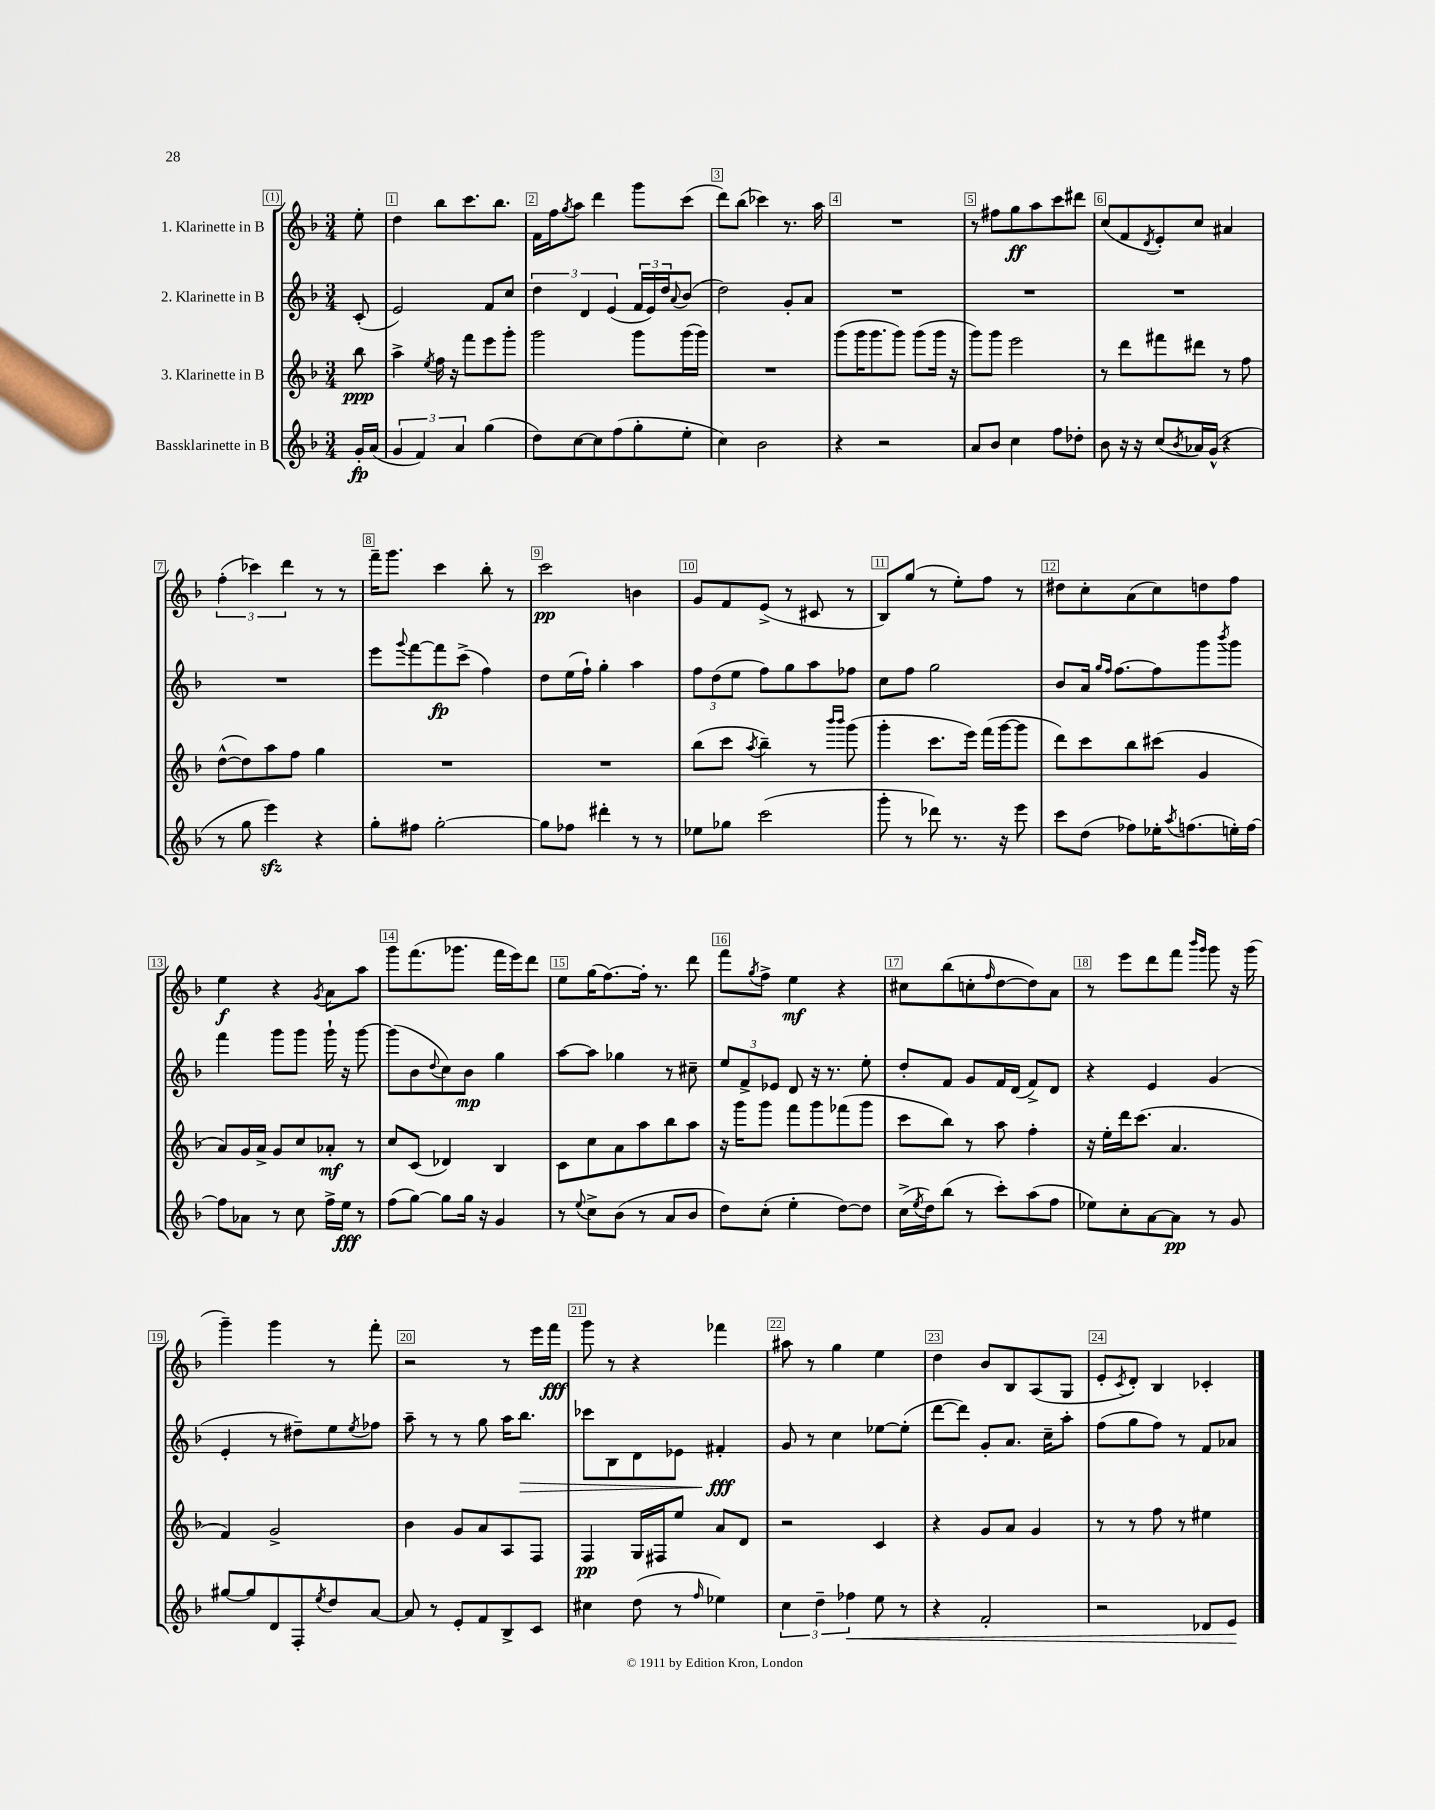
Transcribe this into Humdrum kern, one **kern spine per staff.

**kern	**kern	**kern	**kern
*staff4	*staff3	*staff2	*staff1
*clefG2	*clefG2	*clefG2	*clefG2
*k[b-]	*k[b-]	*k[b-]	*k[b-]
*M3/4	*M3/4	*M3/4	*M3/4
16g'/LL	8bb-\	(8c'/	8ee'\
(16a/JJ	.	.	.
=	=	=	=
6g/	4aa^\	2e/)	4dd\
6f/)	.	.	.
.	8qee/	.	.
.	16ff\	.	8bb-\L
.	16r	.	.
6a/	.	.	.
.	8fff\L	.	8.ccc\
(4gg\	8eee\	8f/L	.
.	.	.	8.bb-\J
.	8ggg'\J	8cc/J	.
=	=	=	=
8dd\L)	2ggg\	6dd\	16f\LL
.	.	.	16ff\J
.	.	.	8qgg/
[8cc\	.	.	8aa\J
.	.	6d/	.
8cc\]	.	.	4ddd\
.	.	(6e/	.
(8ff\	.	.	.
8gg'\	8ggg\L	24f/LL	8ggg\L
.	.	24e/)	.
.	.	24dd/J	.
.	.	8qqa/	.
8ee'\J	(16ggg\L	(8b-/J	(8ccc\J
.	16ggg\JJ)	.	.
=	=	=	=
4cc\)	2.r	2dd\)	8ddd\L)
.	.	.	(8bb-\J
2b-\	.	.	4ccc-\)
.	.	8g'/L	8.r
.	.	8a/J	.
.	.	.	16aa\
=	=	=	=
4r	(8ggg\L	2.r	2.r
.	16ggg\K	.	.
.	8.ggg\	.	.
2r	.	.	.
.	8ggg\J)	.	.
.	(8ggg\L	.	.
.	16ggg\Jk	.	.
.	16r	.	.
=	=	=	=
8a/L	8ggg\L)	2.r	8r
8b-/J	8ggg\J	.	8ff#\L
4cc\	2eee\	.	8gg\
.	.	.	8aa\
8ff\L	.	.	8ccc\
8dd-'\J	.	.	8ddd#\J
=	=	=	=
8b-\	8r	2.r	(8cc/L
16r	8ddd\L	.	8f/
16r	.	.	.
.	.	.	8qd/
(8cc/L	8fff#\	.	8e'/)
8qb-/	.	.	.
16a-/L)	8ddd#\J	.	8cc/J
(16g^^/JJ	.	.	.
4r	8r	.	4a#/
.	8ff\	.	.
=	=	=	=
8r	([8dd^^\L	2.r	(6ff'\
8gg\	8dd\])	.	.
.	.	.	6ccc-\)
4eee\)	8aa\	.	.
.	.	.	6ddd\
.	8ff\J	.	.
4r	4gg\	.	8r
.	.	.	8r
=	=	=	=
8gg'\L	2.r	8eee\L	16fff~\LK
.	.	.	8.ggg\J
.	.	8qqggg/	.
8ff#\J	.	[8fff\	.
[2gg'\	.	8fff\]	4ccc\
.	.	(8ccc^\J	.
.	.	4ff\)	8bb-'\
.	.	.	8r
=	=	=	=
8gg\]L	2.r	8dd\L	2ccc\
8ff-\J	.	(16ee\L	.
.	.	16ff`\JJ)	.
4ddd#'\	.	4gg'\	.
8r	.	4aa\	4b\
8r	.	.	.
=	=	=	=
8ee-\L	(8bb-\L	12ff\L	8g/L
.	.	(12dd\	.
8gg-\J	8ccc\J	.	8f/
.	.	12ee\J	.
.	8qaa/	.	.
(2ccc\	4bb-~\)	8ff\L)	(8e^/J
.	.	8gg\	8r
.	8r	8aa\	8c#/
.	16qqbbb-/LL	.	.
.	16qqbbb-/JJ	.	.
.	(8ggg\	8ff-\J	8r
=	=	=	=
8ggg'\	4ggg'\	8cc\L	8B-/L)
8r	.	8ff\J	(8gg/J
8ddd-\)	8.ccc\L	2gg\	8r
8.r	.	.	8ee'\L)
.	16eee\Jk)	.	.
.	(16fff\LL	.	8ff\J
16r	[16ggg\J	.	.
8eee\	8ggg\]J	.	8r
=	=	=	=
8ccc\L	8ddd\L)	8b-/L	8dd#\L
(8dd\J	8ccc\	16a/Jk	8cc'\
.	.	16qqgg/LL	.
.	.	16qqff/JJ	.
.	.	[8.ff\L	.
8ff-\L)	8bb-\	.	(8a\
16ee-'\K	(8ccc#\J	8ff\]	8cc\)
8qaa/	.	.	.
(8.ff\	.	.	.
.	4g/	8ggg\	8dd\
.	.	8qbbb-/	.
16ee'\L)	.	8ggg\J	8ff\J
[16ff\JJ	.	.	.
=	=	=	=
8ff\]L	8a/L)	4fff\	4ee\
8a-\J	16g/L	.	.
.	16a^/JJ	.	.
8r	8g/L	8ggg\L	4r
8cc\	8cc/	8ggg\J	.
.	.	.	8qg/
16ff^\LL	8a-'/J	16ggg`\	8a\L
16ee\JJ	.	16r	.
8r	8r	[8ggg\	8aa\J
=	=	=	=
(8ff\L	8cc/L	(8ggg\]L	8ggg\L
[8gg\J)	(8c/J	8b-\	(8.fff\
.	.	8qqdd/	.
8gg\]L	4d-/)	8cc\)	.
.	.	.	8.ggg-\J
16gg\Jk	.	8b-\J	.
16r	.	.	.
4g/	4B-/	4gg\	16fff\LL
.	.	.	16eee\J)
.	.	.	8ddd\J
=	=	=	=
8r	8c\L	[8aa\L	8ee\L
8qqee/	.	.	.
8cc^\L	8cc\	8aa\]J	(16gg\K
.	.	.	[8.ff\)
(8b-\J	8a\	4gg-\	.
8r	8aa\	.	16ff'\]Jk
.	.	.	8.r
8a/L	8bb-\	8r	.
8b-/J	8aa\J	8cc#~\	8ddd\
=	=	=	=
8dd\L)	16r	12ee/L	8fff\L
.	16ggg\LK	.	.
.	.	12f^/	.
.	.	.	8qgg/
(8cc'\J	8ggg\J	.	8ff^\J
.	.	12e-/J	.
4ee'\	8fff\L	8d/	4ee\
.	8ggg\	16r	.
.	.	8.r	.
[8dd\L)	(8fff-\	.	4r
8dd\]J	8ggg\J	8ee'\	.
=	=	=	=
(16cc^\LL	8ccc\L	8dd'/L	8cc#\L
8qee/	.	.	.
16dd\J)	.	.	.
(8bb-\J	8bb-\J)	8f/J	(8bb-\
8r	8r	8g/L	8cc'\
.	.	.	16qqff/
8ccc'\L)	8aa\	16f/L	[8dd\
.	.	(16d/JJ	.
(8aa\	4ff'\	8f^/L)	8dd\])
8ff\J	.	8d/J	8a\J
=	=	=	=
8ee-\L)	16r	4r	8r
.	16ee'\LL	.	.
8cc'\	16ddd\J	.	8eee\L
.	(8.ccc\J	.	.
[8a\	.	4e/	8ddd\
8a\]J	4.a/	.	8fff\J
.	.	.	16qqbbb-/LL
.	.	.	16qqggg/JJ
8r	.	(4g/	8ggg\
8g/	.	.	16r
.	.	.	(16ggg\
=	=	=	=
[8gg#/L	4f/)	4e'/	4ggg~\)
8gg#/]	.	.	.
8d/	2g^/	8r	4ggg\
8F'/	.	8dd#~\L)	.
8qee/	.	.	.
8dd/	.	8ee\	8r
.	.	8qee/	.
[8a/J	.	8ff-\J	8fff'\
=	=	=	=
8a/]	4b-\	8aa~\	2r
8r	.	8r	.
8e'/L	8g/L	8r	.
8f/	8a/	8gg\	.
8B-^/	8A/	16aa\LK	8r
.	.	8.bb-\J	.
8c/J	8F/J	.	16eee\LL
.	.	.	16fff\JJ
=	=	=	=
4cc#\	4F/	8ccc-\L	8ggg\
.	.	8B-\	8r
(8dd\	16G/LL	8d\	4r
.	16F#/J	.	.
8r	8ee/J	8e-\J	.
16qqff/	.	.	.
4ee-\)	8a/L	4f#'/	4fff-\
.	8d/J	.	.
=	=	=	=
6cc\	2r	8g/	8aa#\
.	.	8r	8r
6dd~\	.	.	.
.	.	4cc\	4gg\
6ff-\	.	.	.
8ee\	4c/	[8ee-\L	4ee\
8r	.	(8ee-'\]J	.
=	=	=	=
4r	4r	[8ddd\L	4dd\
.	.	8ddd\]J)	.
2f'/	8g/L	8g'/L	8b-/L
.	8a/J	8.a/J	8B-/
.	4g/	.	(8A/
.	.	16cc~\LK	.
.	.	8aa'\J	8G/J
=	=	=	=
2r	8r	(8ff\L	8e'/L
.	.	.	8qc/
.	8r	8gg\	8d'/J)
.	8ff\	8ff\J)	4B-/
.	8r	8r	.
8d-/L	4ee#\	8f/L	4c-'/
8e/J	.	8a-/J	.
==	==	==	==
*-	*-	*-	*-
